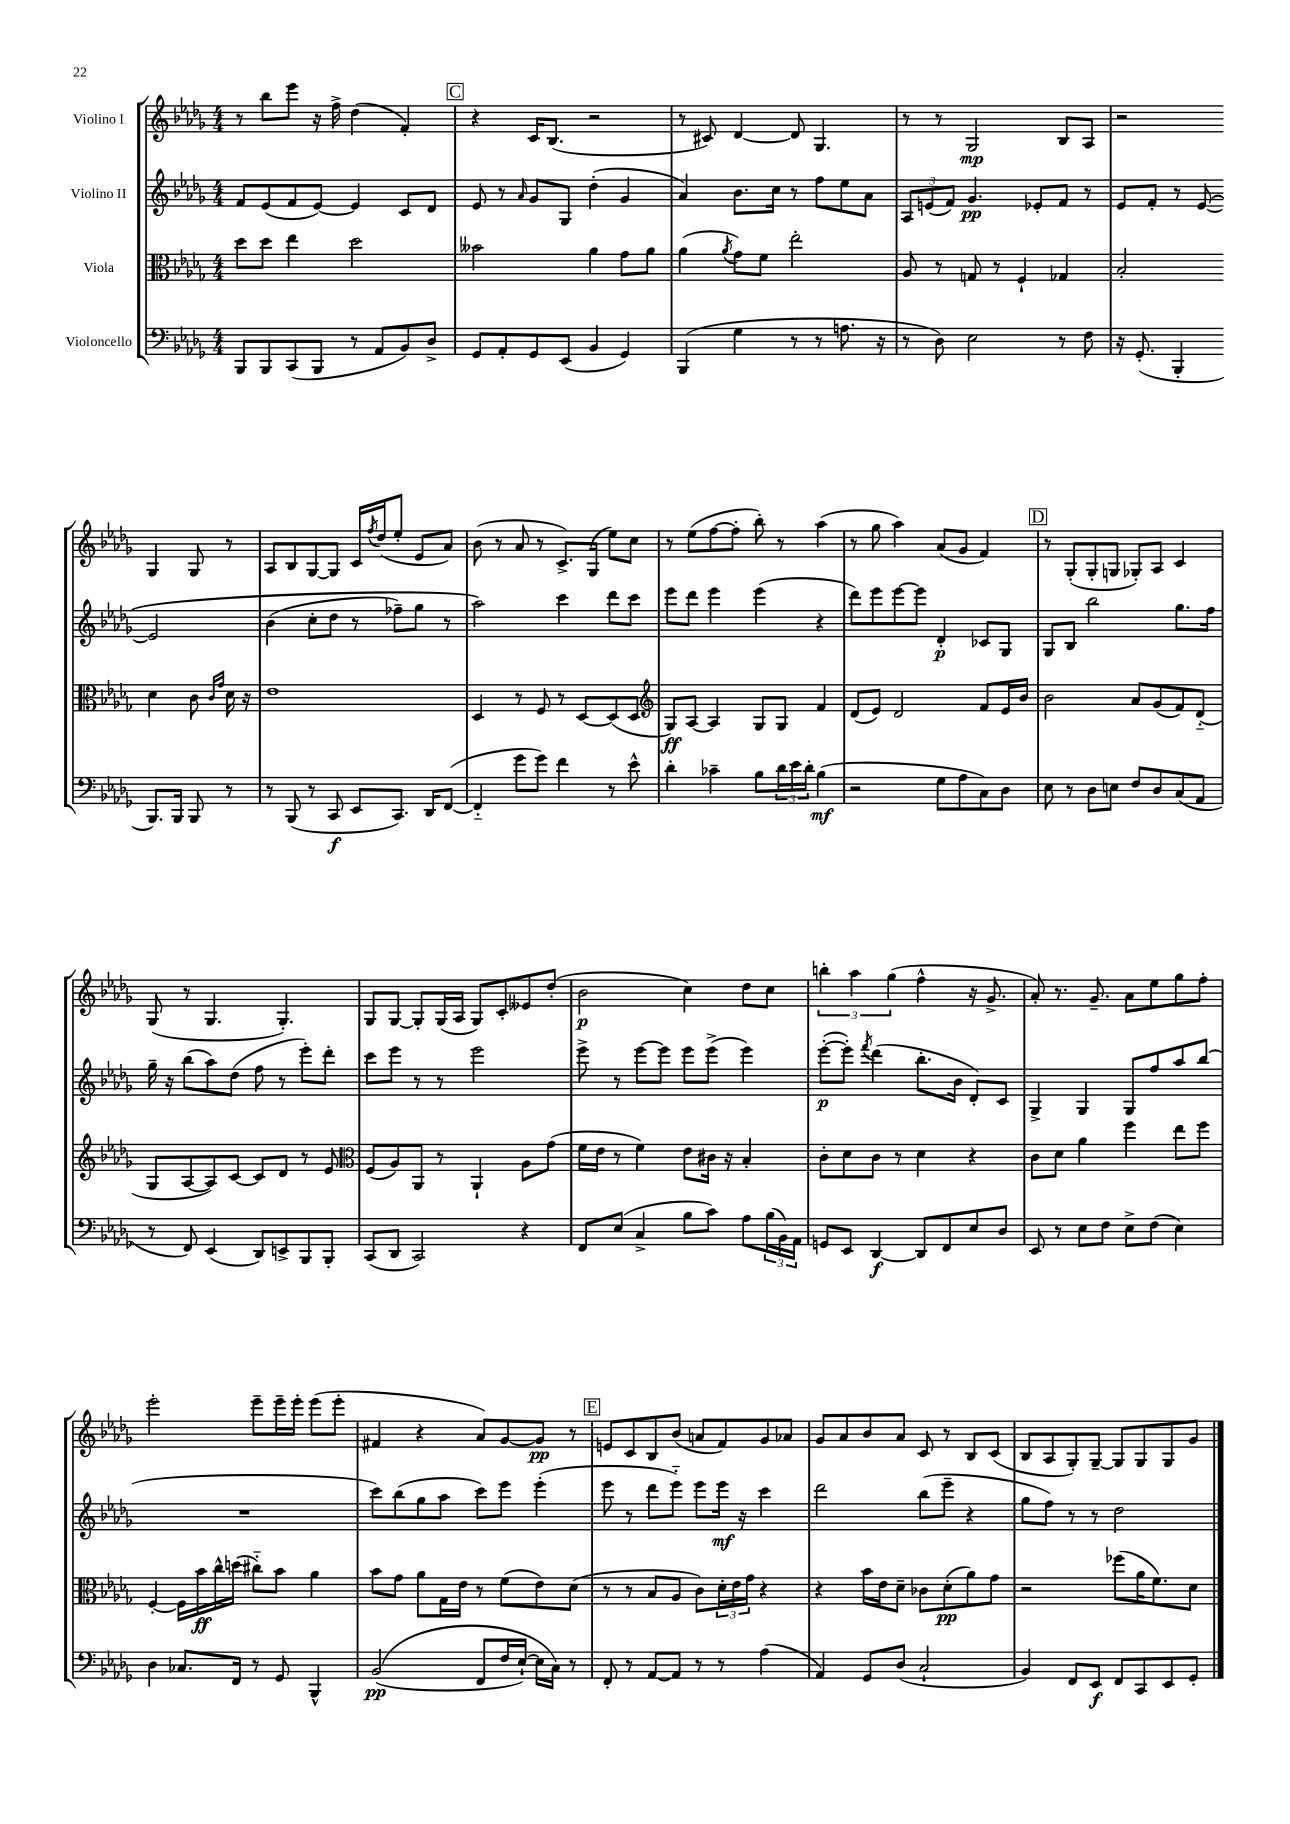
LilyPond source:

<<
\new StaffGroup <<
\new Staff = "s0" \with { instrumentName = "Violino I" } {
    \clef treble \key des \major \numericTimeSignature \time 4/4
    r8 bes''8 ees'''8 r16 f''16-> des''4( f'4-.) |
    \mark \markup { \box "C" } r4 c'16 bes8.( r2 |
    r8 cis'8) des'4~ des'8 ges4. |
    r8 r8 ges2\mp bes8 aes8 |
    r2 ges4 ges8 r8 |
    aes8 bes8 ges8~ ges8 c'16 \acciaccatura { f''8 } des''16( ees''8-. ees'8 aes'8) |
    bes'8( r8 aes'8 r8 c'8.->) ges16( ees''8) c''8 |
    r8 ees''8( f''8~ f''8-. bes''8-.) r8 aes''4( |
    r8 ges''8 aes''4) aes'8( ges'8 f'4) |
    \mark \markup { \box "D" } r8 ges8-.( ges8-. g8 ges8-.) aes8 c'4 |
    ges8( r8 ges4. ges4.-.) |
    ges8 ges8~ ges8-. ges16( aes16 ges8) c'8-. eeses'8 des''8-.( |
    bes'2\p c''4) des''8 c''8 |
    \tuplet 3/2 { b''4-. aes''4 ges''4( } f''4-^ r16 ges'8.-> |
    aes'8-.) r8. ges'8.-- aes'8 ees''8 ges''8 f''8-. |
    ees'''2-. ees'''8-- ees'''16-- ees'''16-. ees'''8( ees'''8-. |
    fis'4 r4 aes'8) ges'8~ ges'8\pp r8 |
    \mark \markup { \box "E" } e'8 c'8 bes8 bes'8( a'8 f'8) ges'8 aes'8 |
    ges'8 aes'8 bes'8 aes'8 c'8 r8 bes8 c'8( |
    bes8 aes8 ges8-.) ges8~-- ges8 ges8 ges8 ges'8 \bar "|." |
}
\new Staff = "s1" \with { instrumentName = "Violino II" } {
    \clef treble \key des \major \numericTimeSignature \time 4/4
    f'8 ees'8( f'8 ees'8~) ees'4 c'8 des'8 |
    \mark \markup { \box "C" } ees'8 r8 \grace { aes'16 } ges'8 ges8 des''4-.( ges'4 |
    aes'4) bes'8. c''16 r8 f''8 ees''8 aes'8 |
    \tuplet 3/2 { aes8 e'8( f'8) } ges'4.\pp ees'8-. f'8 r8 |
    ees'8 f'8-. r8 ees'8~\( ees'2 |
    bes'4( c''8-. des''8 r8 fes''8--) ges''8 r8 |
    aes''2\) c'''4 des'''8 c'''8 |
    ees'''8 des'''8 ees'''4 ees'''4( r4 |
    des'''8) ees'''8 ees'''8~ ees'''8 des'4-.\p ces'8 ges8 |
    \mark \markup { \box "D" } ges8 bes8 bes''2 ges''8. f''16 |
    ges''16-- r16 bes''8( aes''8) des''8( f''8 r8 ees'''8-.) des'''8-. |
    c'''8 ees'''8 r8 r8 ees'''2 |
    ees'''8-> r8 ees'''8~ ees'''8 ees'''8 ees'''8->( ees'''4) |
    ees'''8~-.\p( ees'''8-.) \acciaccatura { f'''8 } des'''4( bes''8.-. bes'16 des'8-.) c'8 |
    ges4-> ges4 ges8 f''8 aes''8 bes''8( |
    R1 |
    c'''8) bes''8( ges''8 aes''8 c'''8) ees'''8 ees'''4-.( |
    \mark \markup { \box "E" } ees'''8 r8 des'''8 ees'''8-_) ees'''8 ees'''16\mf r16 c'''4 |
    des'''2 bes''8( ees'''8-- r4 |
    ges''8 f''8) r8 r8 des''2 \bar "|." |
}
\new Staff = "s2" \with { instrumentName = "Viola" } {
    \clef alto \key des \major \numericTimeSignature \time 4/4
    des''8 des''8 ees''4 des''2 |
    \mark \markup { \box "C" } beses'2 aes'4 ges'8 aes'8 |
    aes'4( \acciaccatura { aes'8 } ges'8) f'8 ees''2-. |
    aes8 r8 g8 r8 f4-! ges4 |
    bes2-. des'4 c'8 \grace { c'16 ges'16 } des'16 r16 |
    ees'1 |
    des4 r8 f8 r8 des8~ des8( des8 |
    \clef treble ges8\ff) aes8~ aes4 ges8 ges8 f'4 |
    des'8( ees'8) des'2 f'8 ees'16 bes'16 |
    \mark \markup { \box "D" } bes'2 aes'8 ges'8( f'8) des'8-_( |
    ges8 aes8~ aes8) c'8~ c'8 des'8 r8 ees'8 |
    \clef alto f8( aes8) aes,8 r8 aes,4-! aes8 ges'8( |
    f'16 ees'16 r8 f'4) ees'8 cis'16 r16 bes4-. |
    c'8-. des'8 c'8 r8 des'4 r4 |
    c'8 des'8 aes'4 f''4 ees''8 f''8 |
    f4~-. f16 bes'16\ff c''16-^ d''16( cis''8-_) bes'8 aes'4 |
    bes'8 ges'8 aes'8 ges16 ees'16 r8 f'8( ees'8) des'8( |
    \mark \markup { \box "E" } r8 r8 bes8 aes8 c'8) \tuplet 3/2 { des'16-. ees'16 ges'16 } r4 |
    r4 bes'16 ees'16 des'8-- ces'8 des'8-.\pp( aes'8) ges'8 |
    r2 fes''8( aes'16 f'8.) des'8 \bar "|." |
}
\new Staff = "s3" \with { instrumentName = "Violoncello" } {
    \clef bass \key des \major \numericTimeSignature \time 4/4
    bes,,8 bes,,8 c,8( bes,,8 r8 aes,8 bes,8) des8-> |
    \mark \markup { \box "C" } ges,8 aes,8-. ges,8 ees,8( bes,4 ges,4) |
    bes,,4( ges4 r8 r8 a8. r16 |
    r8 des8) ees2 r8 f8 |
    r16 ges,8.-.( bes,,4-. bes,,8.) bes,,16 bes,,8 r8 |
    r8 bes,,8( r8 c,8\f ees,8 c,8.) des,16 f,8~( |
    f,4-_ ges'8 ges'8) f'4 r8 ees'8-^ |
    des'4-. ces'4-- bes8 \tuplet 3/2 { des'16 ees'16 des'16-. } bes4\mf( |
    r2 ges8 aes8 c8) des8 |
    \mark \markup { \box "D" } ees8 r8 des8 e8 f8 des8 c8( aes,8 |
    r8 f,8) ees,4( des,8) e,8-> bes,,8 bes,,8-. |
    c,8( des,8 c,2) r4 |
    f,8 ees8( c4-> bes8 c'8) aes8 \tuplet 3/2 { bes16( bes,16) aes,16 } |
    g,8 ees,8 des,4~\f des,8 f,8 ees8 des8 |
    ees,8 r8 ees8 f8 ees8-> f8( ees4) |
    des4 ces8. f,16 r8 ges,8 bes,,4-^ |
    bes,2\pp(\( f,8 f16 ees16~-!) ees16 c16\) r8 |
    \mark \markup { \box "E" } f,8-. r8 aes,8~ aes,8 r8 r8 aes4( |
    aes,4) ges,8 des8( c2-! |
    bes,4) f,8 ees,8\f f,8 c,8 ees,8 ges,8-. \bar "|." |
}
>>
>>
\layout { \context { \Score \remove "Bar_number_engraver" } }
